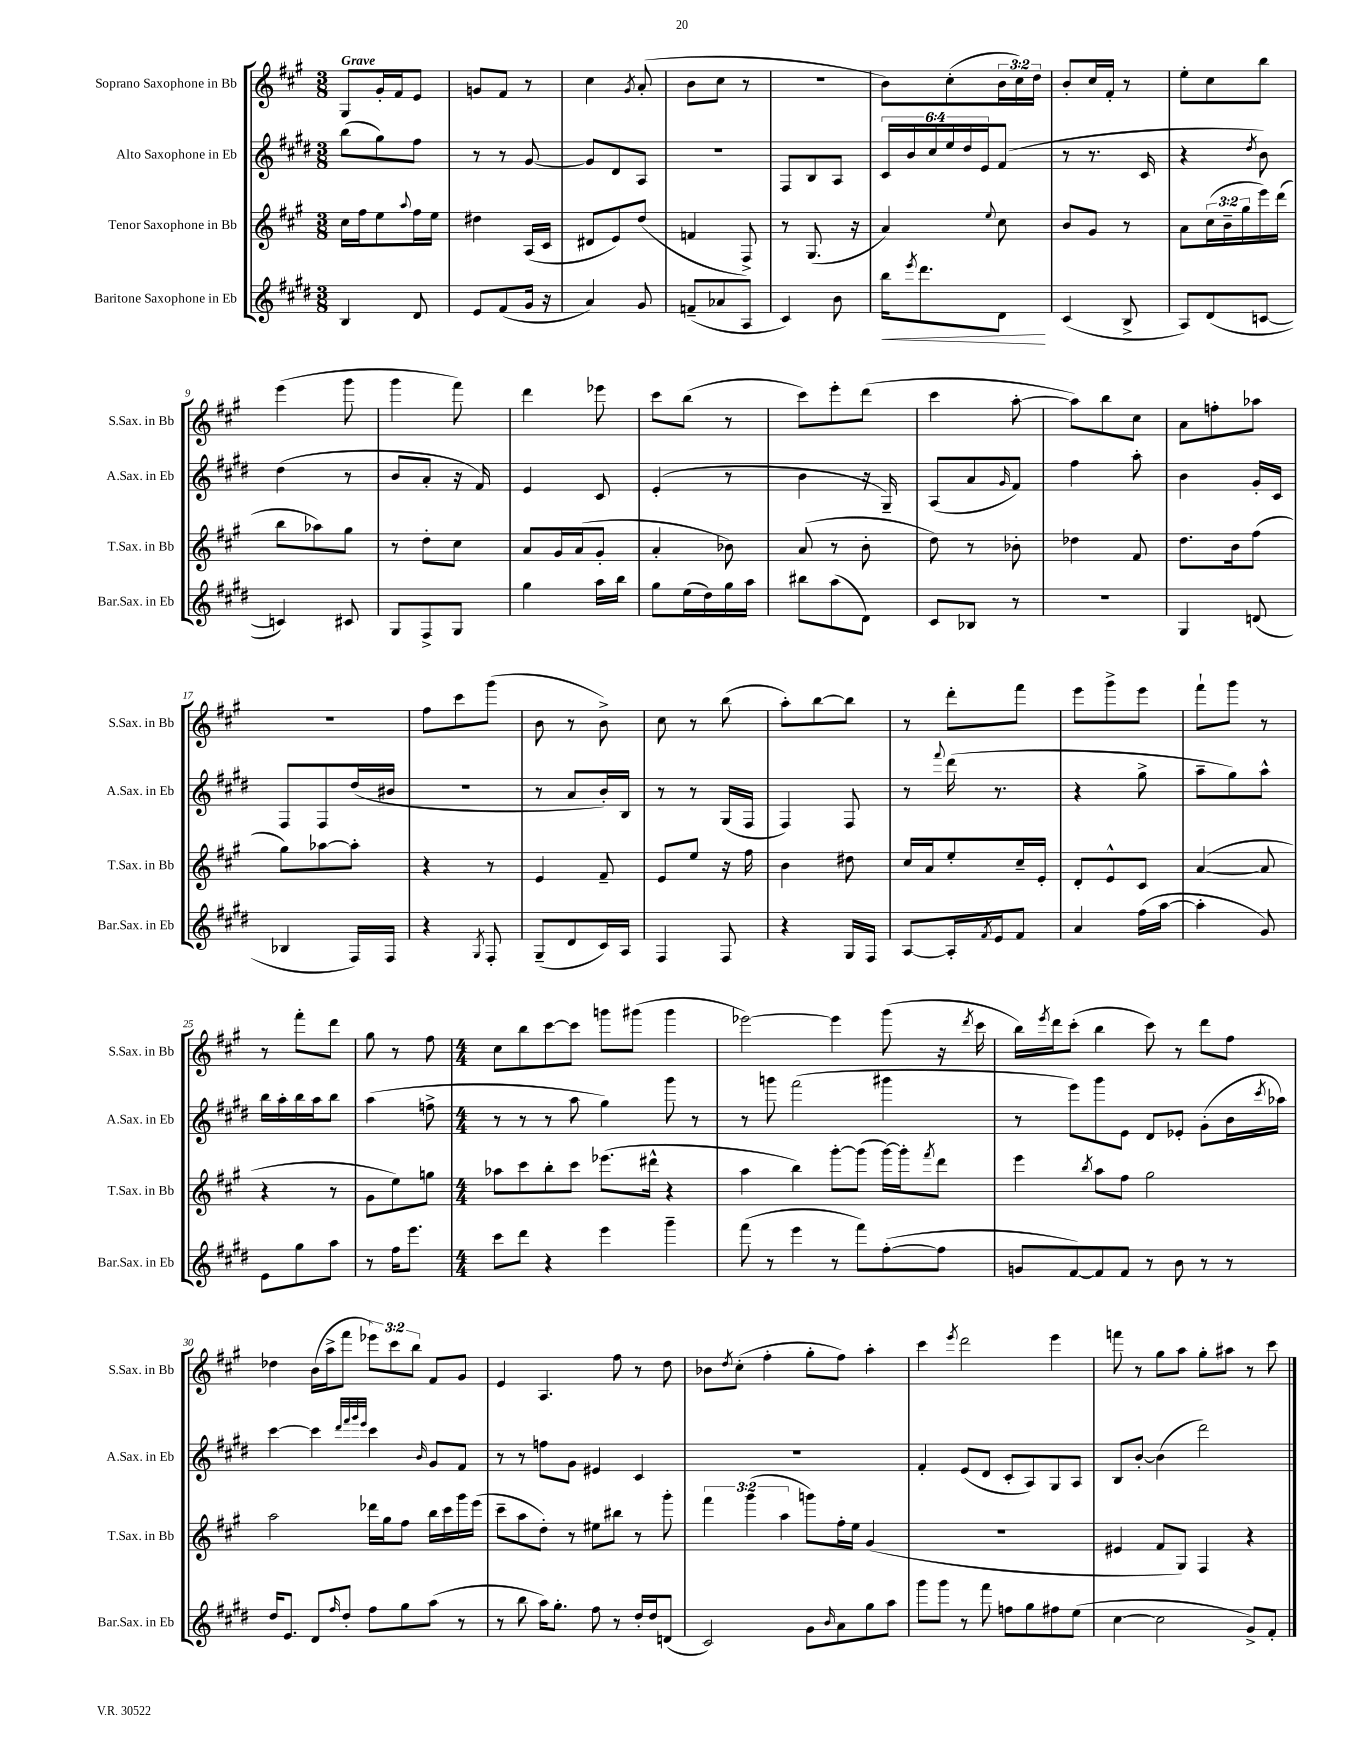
<<
\new StaffGroup <<
\new Staff = "s0" \with { instrumentName = "Soprano Saxophone in Bb" shortInstrumentName = "S.Sax. in Bb" } {
    \clef treble \key a \major \numericTimeSignature \time 3/8 \override Staff.TupletNumber.text = #tuplet-number::calc-fraction-text \tempo "Grave"
    gis8 gis'16-. fis'16 e'8 |
    g'8 fis'8 r8 |
    cis''4 \acciaccatura { gis'8 } a'8-.( |
    b'8 cis''8 r8 |
    R4. |
    b'8) cis''8-.( \tuplet 3/2 { b'16 cis''16) d''16 } |
    b'8-. cis''16 fis'16-. r8 |
    e''8-. cis''8 b''8 |
    e'''4( gis'''8 |
    gis'''4 fis'''8) |
    d'''4 ees'''8 |
    cis'''8 b''8( r8 |
    cis'''8) e'''8-. d'''8( |
    cis'''4 a''8~-. |
    a''8) b''8 cis''8 |
    a'8 f''8-. aes''8 |
    R4. |
    fis''8 cis'''8 gis'''8( |
    b'8 r8 b'8->) |
    cis''8 r8 b''8( |
    a''8-.) b''8~ b''8 |
    r8 d'''8-. fis'''8 |
    e'''8 gis'''8-> e'''8 |
    fis'''8-! gis'''8 r8 |
    r8 fis'''8-. d'''8 |
    gis''8 r8 fis''8 |
    \numericTimeSignature \time 4/4 cis''8 b''8 cis'''8~ cis'''8 g'''8 gis'''8( gis'''4 |
    ees'''2~) ees'''4 gis'''8( r16 \acciaccatura { d'''8 } cis'''16 |
    b''16) \acciaccatura { e'''8 } d'''16 cis'''8-.( b''4 cis'''8) r8 d'''8 fis''8 |
    des''4 b'16( a''16-> fis'''8 \tuplet 3/2 { ees'''8) cis'''8 b''8 } fis'8 gis'8 |
    e'4 a4. fis''8 r8 d''8 |
    bes'8 \acciaccatura { d''8 } cis''8-.( fis''4-. gis''8-. fis''8) a''4-. |
    cis'''4 \acciaccatura { e'''8 } d'''2 e'''4 |
    f'''8 r8 gis''8 a''8 gis''8-. ais''8 r8 cis'''8 \bar "|." |
}
\new Staff = "s1" \with { instrumentName = "Alto Saxophone in Eb" shortInstrumentName = "A.Sax. in Eb" } {
    \clef treble \key e \major \numericTimeSignature \time 3/8 \override Staff.TupletNumber.text = #tuplet-number::calc-fraction-text
    b''8( gis''8) fis''8 |
    r8 r8 gis'8~ |
    gis'8 dis'8 a8 |
    R4. |
    fis8 b8 a8 |
    \tuplet 6/4 { cis'16 b'16 cis''16 e''16 dis''16 e'16 } fis'8( |
    r8 r8. cis'16 |
    r4 \acciaccatura { dis''8 } b'8) |
    dis''4( r8 |
    b'8 a'8-. r16 fis'16) |
    e'4 cis'8 |
    e'4-.( r8 |
    b'4 r16 gis16--) |
    a8( a'8 \grace { gis'16 } fis'8) |
    fis''4 a''8-. |
    b'4 gis'16-. cis'16 |
    fis8 fis8 dis''16( bis'16 |
    R4. |
    r8 a'8 b'16-.) b16 |
    r8 r8 gis16( fis16 |
    fis4) fis8 |
    r8 \appoggiatura { fis'''8 } dis'''16( r8. |
    r4 gis''8-> |
    a''8-- gis''8) a''8-^ |
    b''16 a''16-. b''16 a''16 b''8 |
    a''4( f''8-> |
    \numericTimeSignature \time 4/4 r8 r8 r8 a''8 gis''4) gis'''8 r8 |
    r8 g'''8 fis'''2( gis'''4 |
    r8 e'''8) gis'''8 e'8 dis'8 ees'8-. gis'8-.( b'16 \acciaccatura { cis'''8 } aes''16) |
    cis'''4~ cis'''4 \grace { dis'''32 fis'''32 gis'''32 e'''32 } cis'''4 \grace { b'16 } gis'8 fis'8 |
    r8 r8 f''8 gis'8 eis'4 cis'4 |
    R1 |
    fis'4-. e'8( dis'8 cis'8-. a8) gis8 a8 |
    b8 b'8~-. b'4( dis'''2) \bar "|." |
}
\new Staff = "s2" \with { instrumentName = "Tenor Saxophone in Bb" shortInstrumentName = "T.Sax. in Bb" } {
    \clef treble \key a \major \numericTimeSignature \time 3/8 \override Staff.TupletNumber.text = #tuplet-number::calc-fraction-text
    cis''16 fis''16 e''8 \appoggiatura { a''8 } fis''16 e''16 |
    dis''4 a16( cis'16 |
    dis'8 e'8) d''8( |
    f'4 fis8->) |
    r8 gis8.( r16 |
    a'4) \appoggiatura { e''8 } cis''8 |
    b'8 gis'8 r8 |
    a'8 \tuplet 3/2 { cis''16( b'16-- gis''16 } e'''16) d'''16( |
    b''8 aes''8) gis''8 |
    r8 d''8-. cis''8 |
    a'8 gis'16 a'16( gis'8-. |
    a'4-. bes'8) |
    a'8( r8 b'8-. |
    d''8) r8 bes'8-. |
    des''4 fis'8 |
    d''8. b'16 fis''8( |
    gis''8) aes''8~ aes''8-. |
    r4 r8 |
    e'4 fis'8-- |
    e'8 e''8 r16 fis''16 |
    b'4 dis''8 |
    cis''16 a'16 e''8-. cis''16-- e'16-. |
    d'8-. e'8-^ cis'8 |
    a'4~( a'8 |
    r4 r8 |
    gis'8 e''8) g''8 |
    \numericTimeSignature \time 4/4 aes''8 cis'''8 b''8-. cis'''8 ees'''8.( dis'''16-^ r4 |
    a''4 b''4) gis'''8~-. gis'''8( gis'''16~) gis'''16-. \acciaccatura { fis'''8 } d'''8 |
    e'''4 \acciaccatura { b''8 } a''8 fis''8 gis''2 |
    a''2 des'''16 gis''16 fis''8 b''16 cis'''16 gis'''16 e'''16( |
    cis'''8-- a''8 d''8-.) r8 eis''8 bis''8 r8 gis'''8-. |
    \tuplet 3/2 { fis'''4 gis'''4( a''4 } g'''8) fis''16-. e''16 gis'4( |
    R1 |
    eis'4 fis'8 gis8) fis4 r4 \bar "|." |
}
\new Staff = "s3" \with { instrumentName = "Baritone Saxophone in Eb" shortInstrumentName = "Bar.Sax. in Eb" } {
    \clef treble \key e \major \numericTimeSignature \time 3/8
    b4 dis'8 |
    e'8 fis'8( gis'16 r16 |
    a'4) gis'8 |
    f'8--( aes'8 a8 |
    cis'4) b'8 |
    b''16\< \acciaccatura { e'''8 } dis'''8. dis'8\! |
    cis'4( b8-> |
    a8) dis'8( c'8~ |
    c'4) cis'8 |
    gis8 fis8-> gis8 |
    gis''4 a''16 b''16 |
    gis''8 e''16( dis''16) gis''16 a''16 |
    bis''8 a''8( dis'8) |
    cis'8 bes8 r8 |
    R4. |
    gis4 d'8( |
    bes4 fis16) fis16 |
    r4 \acciaccatura { gis8 } fis8-. |
    gis8--( dis'8 cis'16) a16 |
    fis4 fis8 |
    r4 gis16 fis16 |
    a8~ a16-. \acciaccatura { fis'8 } e'16 fis'8 |
    a'4 fis''16( a''16~ |
    a''4-. gis'8) |
    e'8 gis''8 a''8 |
    r8 fis''16 e'''8. |
    \numericTimeSignature \time 4/4 cis'''8 dis'''8 r4 e'''4 gis'''4-- |
    fis'''8( r8 e'''4 r8 fis'''8) fis''8~-.( fis''8 |
    g'8 fis'8~) fis'8 fis'8 r8 b'8 r8 r8 |
    dis''16 e'8. dis'8 \grace { fis''16 } dis''8-. fis''8 gis''8 a''8( r8 |
    r8 b''8 a''16) gis''8.-. fis''8 r8 dis''16-. dis''16 d'8( |
    cis'2) gis'8 \grace { b'16 } a'8 gis''8 a''8 |
    gis'''8 gis'''8 r8 fis'''8 f''8 gis''8 fis''8 e''8( |
    cis''4~ cis''2 gis'8->) fis'8-. \bar "|." |
}
>>
>>
